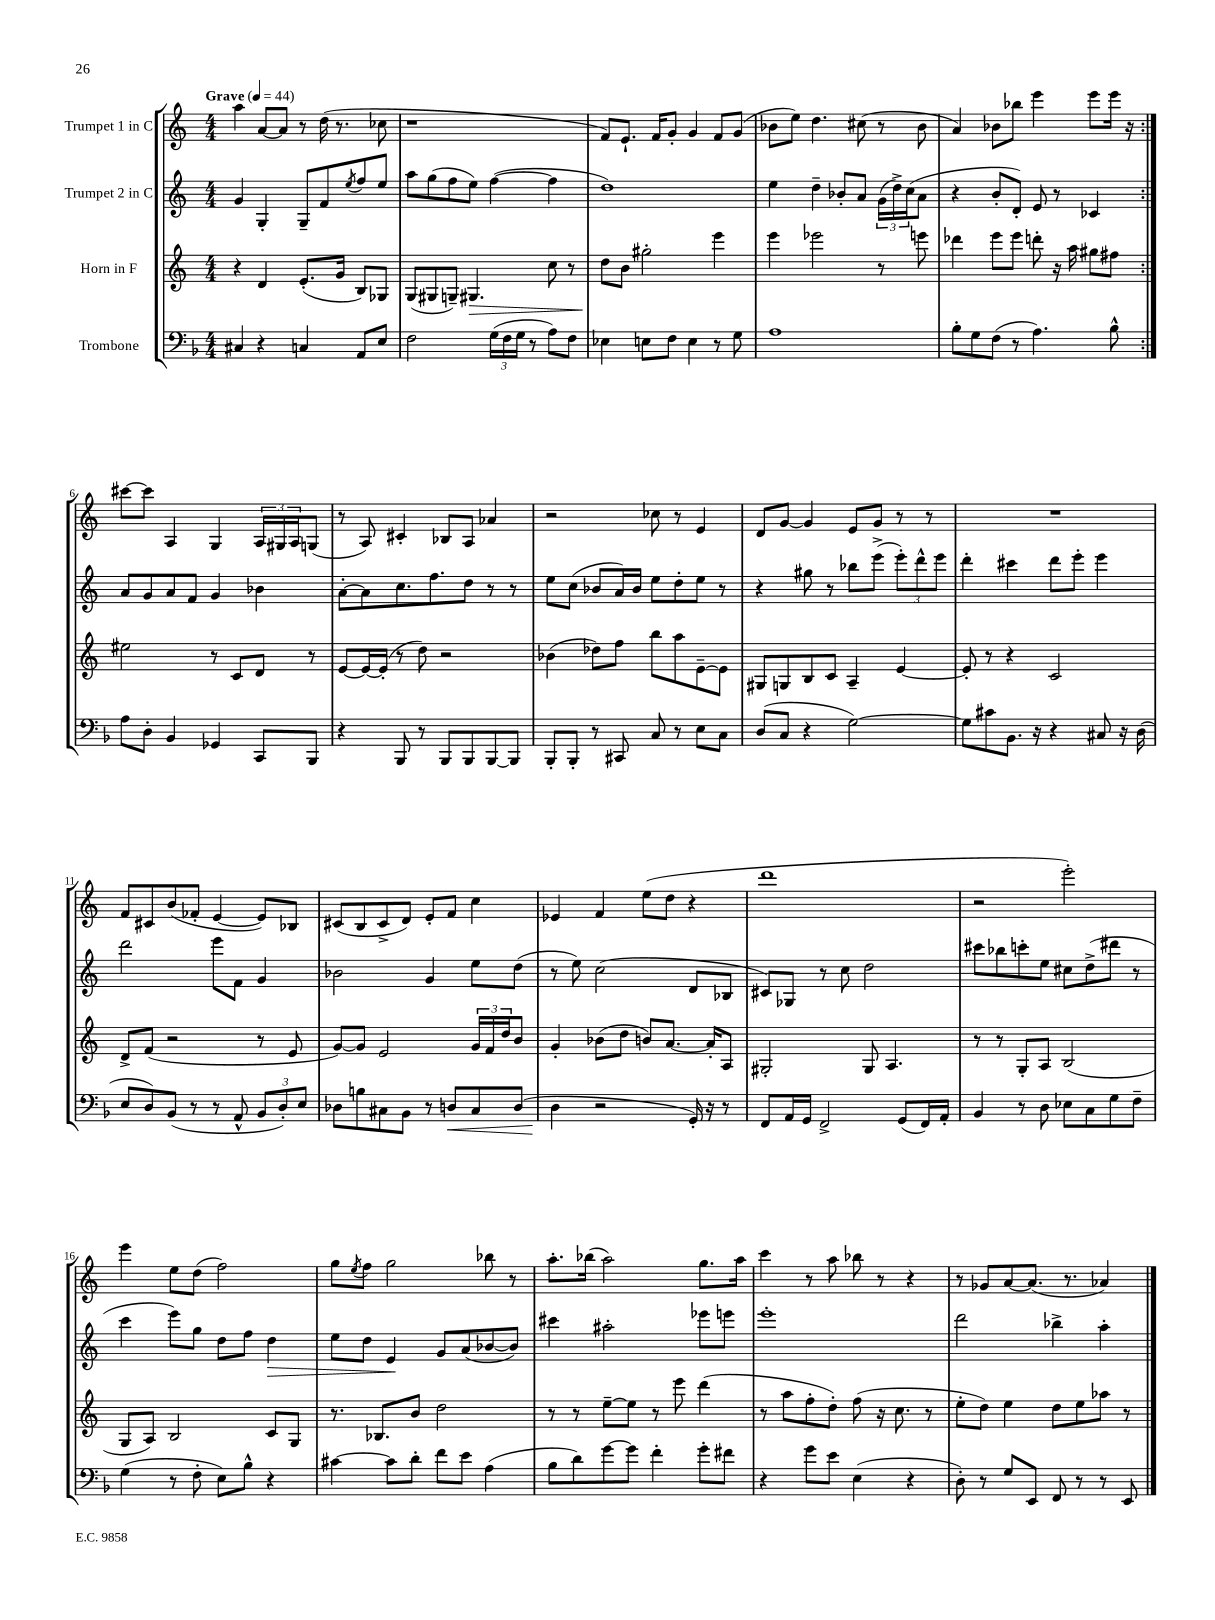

**kern	**dynam	**kern	**dynam	**kern	**dynam	**kern
*part4	*part4	*part3	*part3	*part2	*part2	*part1
*staff4	*staff4	*staff3	*staff3	*staff2	*staff2	*staff1
*I"Trombone	*	*I"Horn in F	*	*I"Trumpet 2 in C	*	*I"Trumpet 1 in C
*clefF4	*	*clefG2	*	*clefG2	*	*clefG2
*k[b-]	*	*k[]	*	*k[]	*	*k[]
*M4/4	*	*M4/4	*	*M4/4	*	*M4/4
*MM44	*	*MM44	*	*MM44	*	*MM44
=1	=1	=1	=1	=1	=1	=1
!	!	!	!	!	!	!LO:TX:a:B:t=Grave
4C#X/	.	4r	.	4g/	.	4aa\
4r	.	4d/	.	4G'/	.	[8a/L
.	.	.	.	.	.	8a/J]
4Cn/	.	(8.e'/L	.	8G~/L	.	8r
.	.	.	.	8f/	.	(16dd\
.	.	16g/Jk	.	.	.	8.r
.	.	.	.	8qee/	.	.
8AA/L	.	8B/L)	.	8ff/	.	.
8E/J	.	8G-X/J	.	8ee/J	.	8cc-X\
=2	=2	=2	=2	=2	=2	=2
2F\	.	(8G/L	.	8aa\L	.	1r
.	.	8G#X/	.	(8gg\	.	.
.	.	8Gn~/J)	.	8ff\	.	.
!	!	!	!LO:HP:b	!	!	!
.	.	4.G#X/	>	8ee\J)	.	.
(24G\LL	.	.	.	([4ff\	.	.
24F\	.	.	.	.	.	.
24G\JJ	.	.	.	.	.	.
8r	.	.	.	.	.	.
8A\L)	.	8cc\	.	4ff\]	.	.
8F\J	.	8r	.	.	.	.
=3	=3	=3	=3	=3	=3	=3
4E-X\	.	8dd\L	.	1dd)	.	8f/L)
.	.	8b\J	]	.	.	8.e`/J
8En\L	.	2gg#X'\	.	.	.	.
.	.	.	.	.	.	16f/KL
8F\J	.	.	.	.	.	8g'/J
4E\	.	.	.	.	.	4g/
8r	.	4eee\	.	.	.	8f/L
8G\	.	.	.	.	.	(8g/J
=4	=4	=4	=4	=4	=4	=4
1A	.	4eee\	.	4ee\	.	8b-X\L
.	.	.	.	.	.	8ee\J)
.	.	2eee-X\	.	4dd~\	.	4.dd\
.	.	.	.	8b-X'/L	.	.
.	.	.	.	8a/J	.	(8cc#X\
.	.	8r	.	(24g\LL	.	8r
.	.	.	.	24dd^\)	.	.
.	.	.	.	(24cc\J	.	.
.	.	8eeen\	.	8a\J	.	8b-\
=5	=5	=5	=5	=5	=5	=5
8B-'\L	.	4ddd-X\	.	4r	.	4a/)
8G\	.	.	.	.	.	.
(8F\J	.	8eee\L	.	8b'/L	.	8b-X\L
8r	.	8eee\J	.	8d'/J)	.	8bb-X\J
4.A\)	.	8dddn'\	.	8e/	.	4eee\
.	.	16r	.	8r	.	.
.	.	16aa\	.	.	.	.
.	.	8gg#X\L	.	4c-X/	.	8eee\L
8B-^^\	.	8ff#X\J	.	.	.	16eee\Jk
.	.	.	.	.	.	16r
!!LO:LB:g=z
=6:|!	=6:|!	=6:|!	=6:|!	=6:|!	=6:|!	=6:|!
8A\L	.	2ee#X\	.	8a/L	.	[8ccc#X\L
8D'\J	.	.	.	8g/	.	8ccc#\J]
4BB-/	.	.	.	8a/	.	4A/
.	.	.	.	8f/J	.	.
4GG-X/	.	8r	.	4g/	.	4G/
.	.	8c/L	.	.	.	.
8CC/L	.	8d/J	.	4b-X\	.	24A/LL
.	.	.	.	.	.	24G#X/
.	.	.	.	.	.	24A/J
8BBB-/J	.	8r	.	.	.	(8Gn/J
=7	=7	=7	=7	=7	=7	=7
4r	.	[8e/L	.	[8a'\L	.	8r
.	.	16e/L_	.	8a\]	.	8A/)
.	.	(16e'/JJ]	.	.	.	.
8BBB-/	.	8r	.	8.cc\	.	4c#X'/
8r	.	8dd\)	.	.	.	.
.	.	.	.	8.ff\	.	.
8BBB-/L	.	2r	.	.	.	8B-X/L
8BBB-/	.	.	.	8dd\J	.	8A/J
[8BBB-/	.	.	.	8r	.	4a-X/
8BBB-/J]	.	.	.	8r	.	.
=8	=8	=8	=8	=8	=8	=8
8BBB-'/L	.	(4b-X\	.	8ee\L	.	2r
8BBB-'/J	.	.	.	(8cc\J	.	.
8r	.	8dd-X\L)	.	8b-X/L	.	.
8CC#X/	.	8ff\J	.	16a/L)	.	.
.	.	.	.	16b-/JJ	.	.
8C/	.	8bb\L	.	8ee\L	.	8cc-X\
8r	.	8aa\	.	8dd'\	.	8r
8E\L	.	[8e~\	.	8ee\J	.	4e/
8C\J	.	8e\J]	.	8r	.	.
=9	=9	=9	=9	=9	=9	=9
(8D/L	.	8G#X/L	.	4r	.	8d/L
8C/J	.	8Gn/	.	.	.	[8g/J
4r	.	8B/	.	8gg#X\	.	4g/]
.	.	8c/J	.	8r	.	.
[2G\)	.	4A~/	.	8bb-X\L	.	8e/L
.	.	.	.	(8eee^\J	.	8g/J
.	.	[4e/	.	12eee'\L)	.	8r
.	.	.	.	12ddd^^\	.	.
.	.	.	.	.	.	8r
.	.	.	.	12eee\J	.	.
=10	=10	=10	=10	=10	=10	=10
8G\L]	.	8e'/]	.	4ddd'\	.	1r
8c#X\	.	8r	.	.	.	.
8.BB-\J	.	4r	.	4ccc#X\	.	.
16r	.	.	.	.	.	.
4r	.	2c/	.	8ddd\L	.	.
.	.	.	.	8eee'\J	.	.
8C#X/	.	.	.	4eee\	.	.
16r	.	.	.	.	.	.
(16D\	.	.	.	.	.	.
!!LO:LB:g=z
=11	=11	=11	=11	=11	=11	=11
8E/L	.	8d^/L	.	2ddd\	.	8f/L
8D/)	.	(8f/J	.	.	.	8c#X/
(8BB-/J	.	2r	.	.	.	(8b/
8r	.	.	.	.	.	8f-X'/J
8r	.	.	.	8eee\L	.	[4e/
8AA^^/	.	.	.	8f\J	.	.
12BB-/L	.	8r	.	4g/	.	8e/L])
12D'/)	.	.	.	.	.	.
.	.	8e/	.	.	.	8B-X/J
12E/J	.	.	.	.	.	.
=12	=12	=12	=12	=12	=12	=12
8D-X\L	.	[8g/L)	.	2b-X\	.	(8c#X/L
8Bn\	.	8g/J]	.	.	.	8B/
8C#X\	.	2e/	.	.	.	8c#^/
8BB-\J	.	.	.	.	.	8d/J)
8r	.	.	.	4g/	.	8e'/L
!	!LO:HP:b	!	!	!	!	!
8Dn/L	<	.	.	.	.	8f/J
8C#/	.	24g/LL	.	8ee\L	.	4cc\
.	.	24f/	.	.	.	.
.	.	24dd/J	.	.	.	.
(8D/J	.	8b/J	.	(8dd\J	.	.
=13	=13	=13	=13	=13	=13	=13
4D\	.	4g'/	.	8r	.	4e-X/
.	.	.	.	8ee\)	.	.
2r	[	(8b-X\L	.	(2cc\	.	4f/
.	.	8dd\J	.	.	.	.
.	.	8bn/L)	.	.	.	(8ee\L
.	.	[8.a/J	.	.	.	8dd\J
16GG'/)	.	.	.	8d/L	.	4r
16r	.	16a'/KL]	.	.	.	.
8r	.	8A/J	.	8B-X/J	.	.
=14	=14	=14	=14	=14	=14	=14
8FF/L	.	2G#X'/	.	8c#X/L)	.	1ddd
16AA/L	.	.	.	8G-X/J	.	.
16GG/JJ	.	.	.	.	.	.
2FF^/	.	.	.	8r	.	.
.	.	.	.	8cc\	.	.
.	.	8G#/	.	2dd\	.	.
.	.	4.A/	.	.	.	.
(8GG/L	.	.	.	.	.	.
16FF/L)	.	.	.	.	.	.
16AA'/JJ	.	.	.	.	.	.
=15	=15	=15	=15	=15	=15	=15
4BB-/	.	8r	.	8ccc#X\L	.	2r
.	.	8r	.	8bb-X\	.	.
8r	.	8G'/L	.	8cccn'\	.	.
8D\	.	8A/J	.	8ee\J	.	.
8E-X\L	.	(2B/	.	8cc#X\L	.	2eee'\)
8C\	.	.	.	(8dd^\	.	.
8G\	.	.	.	8ddd#X\J	.	.
8F~\J	.	.	.	8r	.	.
!!LO:LB:g=z
=16	=16	=16	=16	=16	=16	=16
(4G\	.	8G/L	.	4ccc\	.	4eee\
.	.	8A/J)	.	.	.	.
8r	.	2B/	.	8eee\L)	.	8ee\L
8F'\	.	.	.	8gg\J	.	(8dd\J
8E\L)	.	.	.	8dd\L	.	2ff\)
8B-^^\J	.	.	.	8ff\J	.	.
!	!	!	!	!	!LO:HP:b	!
4r	.	8c/L	.	4dd\	>	.
.	.	8G/J	.	.	.	.
=17	=17	=17	=17	=17	=17	=17
[4c#X\	.	8.r	.	8ee\L	.	8gg\L
.	.	.	.	.	.	8qee/
.	.	.	.	8dd\J	.	8ff\J
.	.	8.B-X/L	.	.	.	.
8c#\L]	.	.	.	4e/	.	2gg\
8d'\J	.	8b/J	.	.	.	.
8f\L	.	2dd\	.	8g/L	]	.
8e\J	.	.	.	(8a/	.	.
(4A\	.	.	.	[8b-X/	.	8bb-X\
.	.	.	.	8b-/J])	.	8r
=18	=18	=18	=18	=18	=18	=18
8B-\L	.	8r	.	4ccc#X\	.	8.aa'\L
8d\)	.	8r	.	.	.	.
.	.	.	.	.	.	(16bb-X\Jk
[8g\	.	[8ee~\L	.	2aa#X'\	.	2aa\)
8g\J]	.	8ee\J]	.	.	.	.
4f'\	.	8r	.	.	.	.
.	.	8eee\	.	.	.	.
8g'\L	.	(4ddd\	.	8eee-X\L	.	8.gg\L
8f#X\J	.	.	.	8eeen\J	.	.
.	.	.	.	.	.	16aa\Jk
=19	=19	=19	=19	=19	=19	=19
4r	.	8r	.	1eee'	.	4ccc\
.	.	8aa\L	.	.	.	.
8g\L	.	8ff'\	.	.	.	8r
8e\J	.	8dd'\J)	.	.	.	8aa\
(4E\	.	(8ff\	.	.	.	8bb-X\
.	.	16r	.	.	.	8r
.	.	8.cc\	.	.	.	.
4r	.	.	.	.	.	4r
.	.	8r	.	.	.	.
=20	=20	=20	=20	=20	=20	=20
8D'\)	.	8ee'\L	.	2ddd\	.	8r
8r	.	8dd\J)	.	.	.	8g-X/L
8G/L	.	4ee\	.	.	.	[8a/
8EE/J	.	.	.	.	.	(8.a/J]
8FF/	.	8dd\L	.	4bb-X^\	.	.
.	.	.	.	.	.	8.r
8r	.	8ee\	.	.	.	.
8r	.	8aa-X\J	.	4aa'\	.	4a-X/)
8EE/	.	8r	.	.	.	.
==	==	==	==	==	==	==
*-	*-	*-	*-	*-	*-	*-
